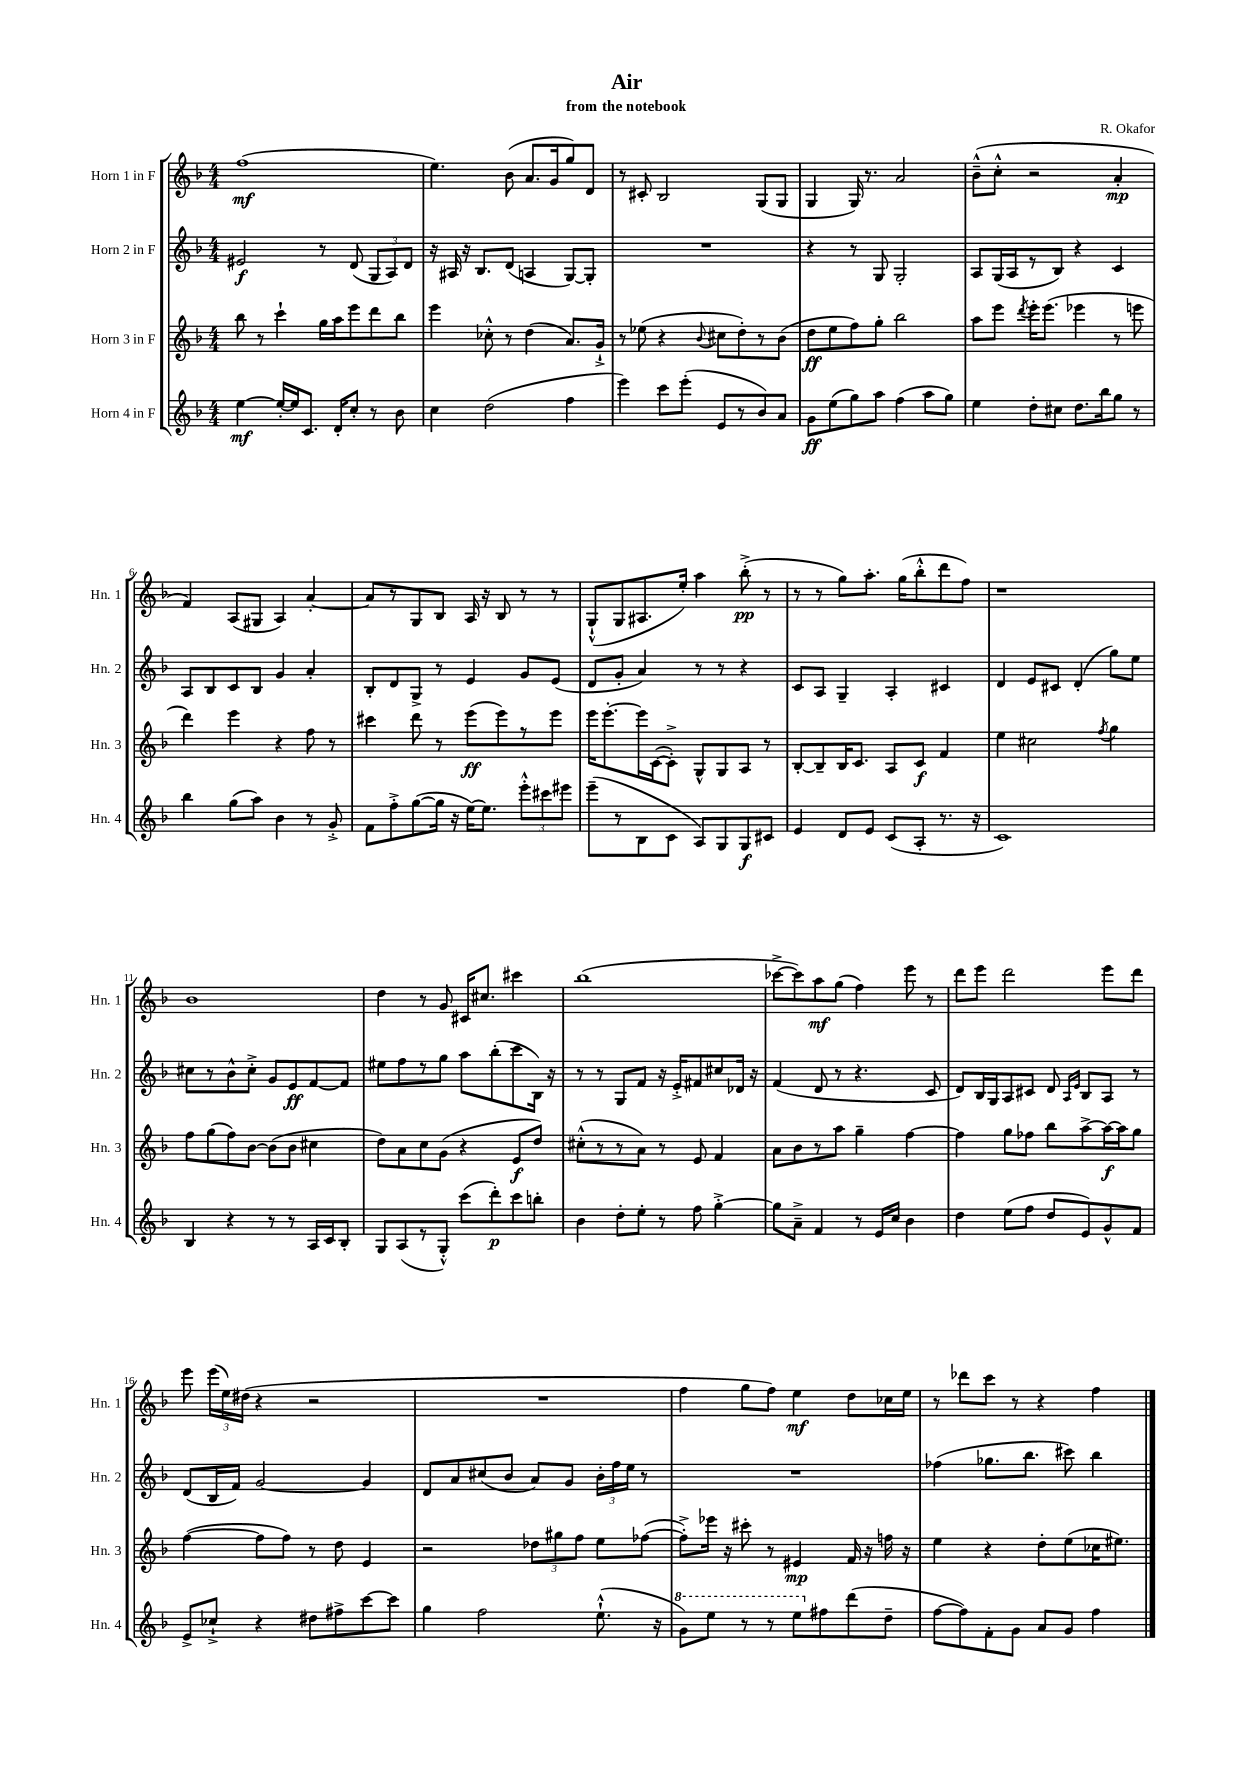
\header { title = "Air" composer = "R. Okafor" subtitle = "from the notebook" }
<<
\new StaffGroup <<
\new Staff = "s0" \with { instrumentName = "Horn 1 in F" shortInstrumentName = "Hn. 1" } {
    \clef treble \key f \major \numericTimeSignature \time 4/4
    \autoBeamOff f''1\mf( |
    e''4.) bes'8( a'8.[ g'16 g''8) d'8] |
    r8 cis'8-. bes2 g8[( g8] |
    g4 g16) r8. a'2 |
    bes'8[---^( c''8]-.-^ r2 a'4-.\mp |
    f'4) a8[( gis8] a4) a'4~-. |
    a'8[ r8 g8 bes8] a16 r16 bes8 r8 r8 |
    g8[-!-^( g8 ais8. e''16]-.) a''4 bes''8-.->\pp( r8 |
    r8 r8 g''8[) a''8.]-. g''16[( bes''8-.-^ d'''8 f''8]) |
    r1 |
    bes'1 |
    d''4 r8 g'8 cis'16[ cis''8.] cis'''4 |
    bes''1( |
    ces'''8[~-> ces'''8) a''8\mf g''8]( f''4) e'''8 r8 |
    d'''8[ e'''8] d'''2 e'''8[ d'''8] |
    e'''8 \tuplet 3/2 { e'''16[( e''16) dis''16]( } r4 r2 |
    R1 |
    f''4 g''8[ f''8]) e''4\mf d''8[ ces''16 e''16] |
    r8 des'''8[ c'''8] r8 r4 f''4 \bar "|." |
}
\new Staff = "s1" \with { instrumentName = "Horn 2 in F" shortInstrumentName = "Hn. 2" } {
    \clef treble \key f \major \numericTimeSignature \time 4/4
    \autoBeamOff eis'2\f r8 d'8( \tuplet 3/2 { g8[ a8) d'8] } |
    r16 ais16 r16 bes8.[ d'8]( a4 g8[~) g8]-. |
    R1 |
    r4 r8 g8 g2-. |
    a8[ g16( a16 r8 bes8]) r4 c'4 |
    a8[ bes8 c'8 bes8] g'4 a'4-. |
    bes8[-. d'8 g8]-> r8 e'4 g'8[ e'8]( |
    d'8[ g'8]-. a'4) r8 r8 r4 |
    c'8[ a8] g4-- a4-. cis'4 |
    d'4 e'8[ cis'8] d'4-.( g''8[) e''8] |
    cis''8[ r8 bes'8-^ cis''8]-.-> g'8[ e'8\ff f'8~ f'8] |
    eis''8[ f''8 r8 g''8] a''8[ bes''8-.( c'''8 bes16]) r16 |
    r8 r8 g8[ f'8] r16 e'16[-.-> fis'8 cis''8 des'16] r16 |
    f'4( d'8 r8 r4. c'8 |
    d'8[) bes16 g16 a8 cis'8] d'8 \grace { a16[ e'16] } bes8[ a8] r8 |
    d'8[( bes16 f'16]) g'2~ g'4 |
    d'8[ a'8 cis''8( bes'8] a'8[) g'8] \tuplet 3/2 { bes'16[-. f''16 e''16] } r8 |
    R1 |
    fes''4( ges''8.[ bes''8.] cis'''8) bes''4 \bar "|." |
}
\new Staff = "s2" \with { instrumentName = "Horn 3 in F" shortInstrumentName = "Hn. 3" } {
    \clef treble \key f \major \numericTimeSignature \time 4/4
    \autoBeamOff bes''8 r8 c'''4-! g''16[ a''16 e'''8 d'''8 bes''8] |
    e'''4 ces''8-.-^ r8 d''4( a'8.[) g'16]-!-> |
    r8 ees''8( r4 \appoggiatura { bes'8 } cis''8[ d''8-.) r8 bes'8]( |
    d''8[\ff e''8 f''8) g''8]-. bes''2 |
    a''8[ e'''8] \acciaccatura { d'''8 } e'''16[-. e'''8.]( ees'''4 r8 e'''8 |
    d'''4) e'''4 r4 f''8 r8 |
    cis'''4 d'''8 r8 e'''8[\ff( e'''8) r8 e'''8] |
    e'''16[ e'''8.~-. e'''16 c'16~( c'8]-.->) g8[-^ g8 a8] r8 |
    bes8[~-. bes8-- bes16 c'8.] a8[ c'8]\f f'4 |
    e''4 cis''2 \acciaccatura { f''8 } g''4 |
    f''8[ g''8( f''8) bes'8]~ bes'8[( bes'8] cis''4 |
    d''8[) a'8 c''8 g'8]( r4 e'8[\f d''8]) |
    cis''8[-.-^( r8 r8 a'8]) r8 e'8 f'4 |
    a'8[ bes'8 r8 a''8] g''4-- f''4~ |
    f''4 g''8[ fes''8] bes''8[ a''8~-> a''16~\f a''16 g''8] |
    f''4~( f''8[ f''8]) r8 d''8 e'4 |
    r2 \tuplet 3/2 { des''8[ gis''8 f''8] } e''8[ fes''8]~( |
    fes''8[-.->) ees'''16] r16 cis'''8-. r8 eis'4\mp f'16 r16 f''16 r16 |
    e''4 r4 d''8[-. e''8( ces''16 eis''8.]) \bar "|." |
}
\new Staff = "s3" \with { instrumentName = "Horn 4 in F" shortInstrumentName = "Hn. 4" } {
    \clef treble \key f \major \numericTimeSignature \time 4/4
    \autoBeamOff e''4~\mf e''16[~-. e''16 c'8.] d'16[-. c''8]-. r8 bes'8 |
    c''4 d''2( f''4 |
    e'''4) c'''8[ e'''8]-.( e'8[ r8 bes'8) a'8] |
    g'8[\ff e''8( g''8) a''8] f''4( a''8[ g''8]) |
    e''4 d''8[-. cis''8] d''8.[ bes''16 g''8] r8 |
    bes''4 g''8[( a''8]) bes'4 r8 g'8-.-> |
    f'8[ f''8-.-> g''8~( g''16] r16 e''16[~) e''8.] \tuplet 3/2 { e'''8[-.-^ cis'''8 eis'''8] } |
    e'''8[--( r8 bes8 c'8] a8[) g8 g8\f cis'8] |
    e'4 d'8[ e'8] c'8[( a8]-. r8. r16 |
    c'1) |
    bes4 r4 r8 r8 a16[ c'16 bes8]-. |
    g8[ a8( r8 g8]-.-^) c'''8[( d'''8-.\p) c'''8 b''8]-. |
    bes'4 d''8[-. e''8]-. r8 f''8 g''4~-.-> |
    g''8[ a'8]---> f'4 r8 e'16[ c''16] bes'4 |
    d''4 e''8[( f''8] d''8[ e'8) g'8-^ f'8] |
    e'8[-> ces''8]-!-> r4 dis''8[ fis''8-> c'''8~ c'''8] |
    g''4 f''2 e''8.-!-^( r16 |
    \ottava #1 g''8[) e'''8] r8 r8 e'''8[ \ottava #0 fis''8 d'''8( d''8]-- |
    f''8[~ f''8) f'8-. g'8] a'8[ g'8] f''4 \bar "|." |
}
>>
>>
